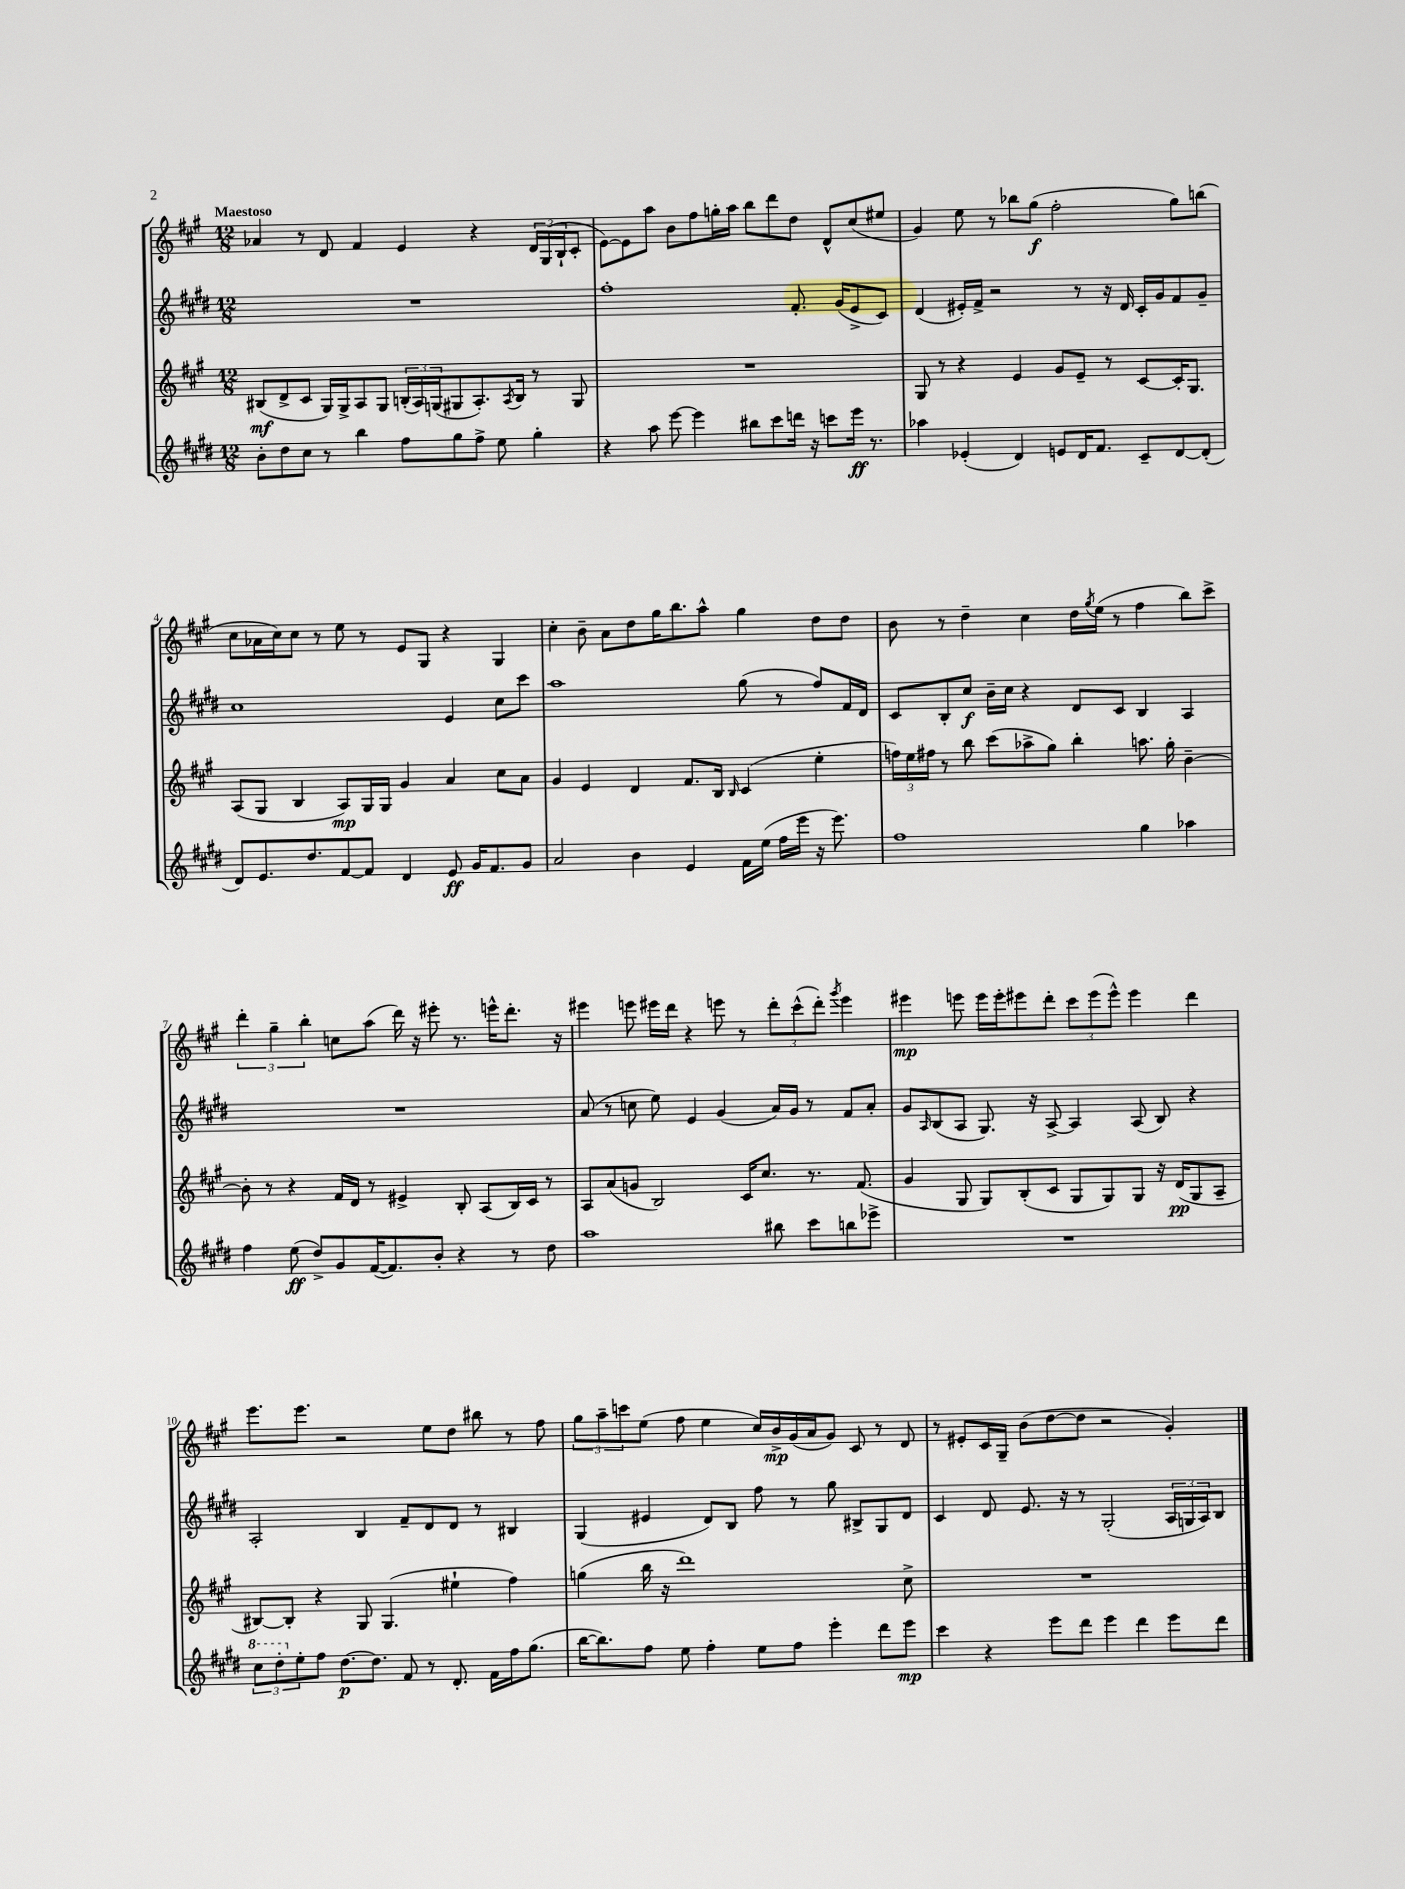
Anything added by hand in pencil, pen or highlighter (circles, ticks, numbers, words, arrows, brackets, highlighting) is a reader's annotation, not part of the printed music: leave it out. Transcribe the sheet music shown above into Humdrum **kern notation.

**kern	**kern	**kern	**kern
*staff4	*staff3	*staff2	*staff1
*clefG2	*clefG2	*clefG2	*clefG2
*k[f#c#g#d#]	*k[f#c#g#]	*k[f#c#g#d#]	*k[f#c#g#]
*M12/8	*M12/8	*M12/8	*M12/8
8b'	(8B#	1.r	4a-
8dd#	8d^	.	.
8cc#	8c#	.	8r
8r	16G#)	.	8d
.	16G#^	.	.
4bb	8A	.	4f#
.	8G#	.	.
8ff#	(24B'	.	4e
.	24A)	.	.
.	(24G	.	.
8gg#	8G#	.	.
8ff#^	8.A')	.	4r
8ee	.	.	.
.	8qA	.	.
.	16B	.	.
4gg#'	8r	.	24d
.	.	.	(24G#
.	.	.	24B`
.	8G#	.	8c#'
=	=	=	=
4r	1.r	1ff#'	[8e)
.	.	.	8e]
8aa	.	.	8aa
[8eee	.	.	8b
4eee]	.	.	8ff#
.	.	.	16gg'
.	.	.	16aa
8bb#	.	.	8bb
8ccc#	.	.	8ddd
16ddd	.	8.f#'	8dd
16r	.	.	.
8ccc	.	.	8d^^
.	.	(16g#	.
16eee	.	8e^	(8cc#
8.r	.	.	.
.	.	8c#)	8ee#
=	=	=	=
4aa-	8G#	(4d#	4g#)
.	8r	.	.
(4e-'	4r	16e#')	8ee
.	.	16f#^	.
.	.	2r	8r
4d#)	4e	.	8bb-
.	.	.	(8gg#
8e	8g#	.	2ff#'
16d#	8e~	8r	.
8.f#	.	.	.
.	8r	16r	.
.	.	16d#	.
8c#~	[8c#	16c#'	.
.	.	16g#	.
[8d#	16c#']	8f#	8gg#)
.	8.G#	.	.
(8d#']	.	8g#~	(8bb
=	=	=	=
8d#)	(8A	1cc#	8cc#
8.e	8G#	.	16a-
.	.	.	16cc#)
.	4B	.	8cc#
8.dd#	.	.	.
.	.	.	8r
[8f#	8A)	.	8ee
8f#]	16G#	.	8r
.	16G#	.	.
4d#	4g#	.	8e
.	.	.	8G#
8e	4a	4e	4r
16g#	.	.	.
8.f#	.	.	.
.	8cc#	8cc#	4G#
8g#	8a	8ccc#	.
=	=	=	=
2a	4g#	1aa	4cc#'
.	4e	.	8b~
.	.	.	8a
4b	4d	.	8dd
.	.	.	16gg#
.	.	.	8.bb
4e	8.f#	.	.
.	.	.	8aa^^
.	16B	.	.
.	16qqB	.	.
16f#	(4c#	(8gg#	4gg#
(16ee	.	.	.
16ff#	.	8r	.
16eee	.	.	.
16r	4ee'	8ff#)	8dd
8.eee)	.	.	.
.	.	16f#	8dd
.	.	16d#	.
=	=	=	=
1ff#	24ff)	8c#	8b
.	24ee	.	.
.	24ff#	.	.
.	8r	8B'	8r
.	8bb	8cc#	4dd~
.	(8ccc#	16b~	.
.	.	16cc#	.
.	8aa-^	4r	4cc#
.	8gg#)	.	.
.	4bb'	8d#	16dd
.	.	.	8qgg#
.	.	.	(16ee
.	.	8c#	8r
4gg#	8.aa	4B	4ff#
.	16gg#'	.	.
4aa-	[4b~	4A	8bb)
.	.	.	8ccc#^
=	=	=	=
4ff#	8b']	1.r	6ddd'
.	8r	.	.
.	.	.	6gg#~
(8ee	4r	.	.
.	.	.	6bb'
8dd#^)	.	.	.
8g#	16f#	.	8cc
.	16d	.	.
([16f#	8r	.	(8aa
8.f#])	.	.	.
.	4e#^	.	16ddd)
.	.	.	16r
8b'	.	.	8eee#'
4r	8B'	.	8.r
.	(8A	.	.
.	.	.	16eee^^
8r	16B)	.	8.ddd'
.	16c#	.	.
8dd#	8r	.	.
.	.	.	16r
=	=	=	=
1aa	8A	(8a	4eee#
.	(8a	8r	.
.	8g	8cc	8eee
.	2B)	8ee)	16eee#
.	.	.	16ddd
.	.	4e	4r
.	.	(4g#	8eee
.	16c#	.	8r
.	8.cc#	.	.
8bb#	.	16a)	12ddd'
.	.	16g#	.
.	.	.	(12ccc#^^
8ccc#	8.r	8r	.
.	.	.	12ddd')
.	.	.	8qggg#
8bb	.	8f#	4eee
.	(8.f#	.	.
8eee-^	.	8a'	.
=	=	=	=
1.r	4g#	8g#	4eee#
.	.	16qqA	.
.	.	(8B	.
.	8G#	8A	8eee
.	8G#)	8.G#)	16eee
.	.	.	16eee'
.	(8B'	.	8eee#
.	.	16r	.
.	8c#	[8A^	8ddd'
.	8G#	4A]	12ccc#
.	.	.	(12eee#
.	8G#)	.	.
.	.	.	12eee#^^)
.	8G#	(8A	4eee#
.	16r	8B)	.
.	(16d	.	.
.	8G#	4r	4ddd
.	8A~	.	.
=	=	=	=
12ccc#	[8B#)	2A'	8.eee
12ddd#'	.	.	.
.	8B#']	.	.
12ee'	.	.	.
.	.	.	8.eee
8ff#	4r	.	.
[8.dd#	.	.	2r
.	8G#	4B	.
8.dd#]	.	.	.
.	(4.G#	.	.
8f#	.	8f#~	.
8r	.	8d#	8ee
8.d#'	4ee#`	8d#	8dd
.	.	8r	8bb#
16f#	.	.	.
16ff#	4ff#)	4B#	8r
(8.gg#	.	.	.
.	.	.	8ff#
=	=	=	=
[16bb	(4gg	(4G#	12gg#
8.bb])	.	.	.
.	.	.	12aa~
.	.	.	12ccc
8ff#	16bb	4e#	(8ee
.	16r	.	.
8ee	1ddd)	.	8ff#
4ff#'	.	8d#)	4ee
.	.	8B	.
8ee	.	8ff#	16cc#)
.	.	.	16b^
8ff#	.	8r	(16g#
.	.	.	16a
4eee'	.	8gg#	8g#)
.	.	8B#^	8c#
8ddd#	.	8G#	8r
8eee	8cc#^	8d#	8d
=	=	=	=
4ccc#	1.r	4c#	8r
.	.	.	8e#'
4r	.	8d#	16c#
.	.	.	16G#~
.	.	8.e	(8b
8eee	.	.	[8dd
.	.	16r	.
8ddd#	.	8r	8dd]
4eee	.	(2G#'	2r
4ddd#	.	.	.
8eee	.	24A	4g#')
.	.	24G	.
.	.	24A)	.
8ddd#	.	8B	.
==	==	==	==
*-	*-	*-	*-
